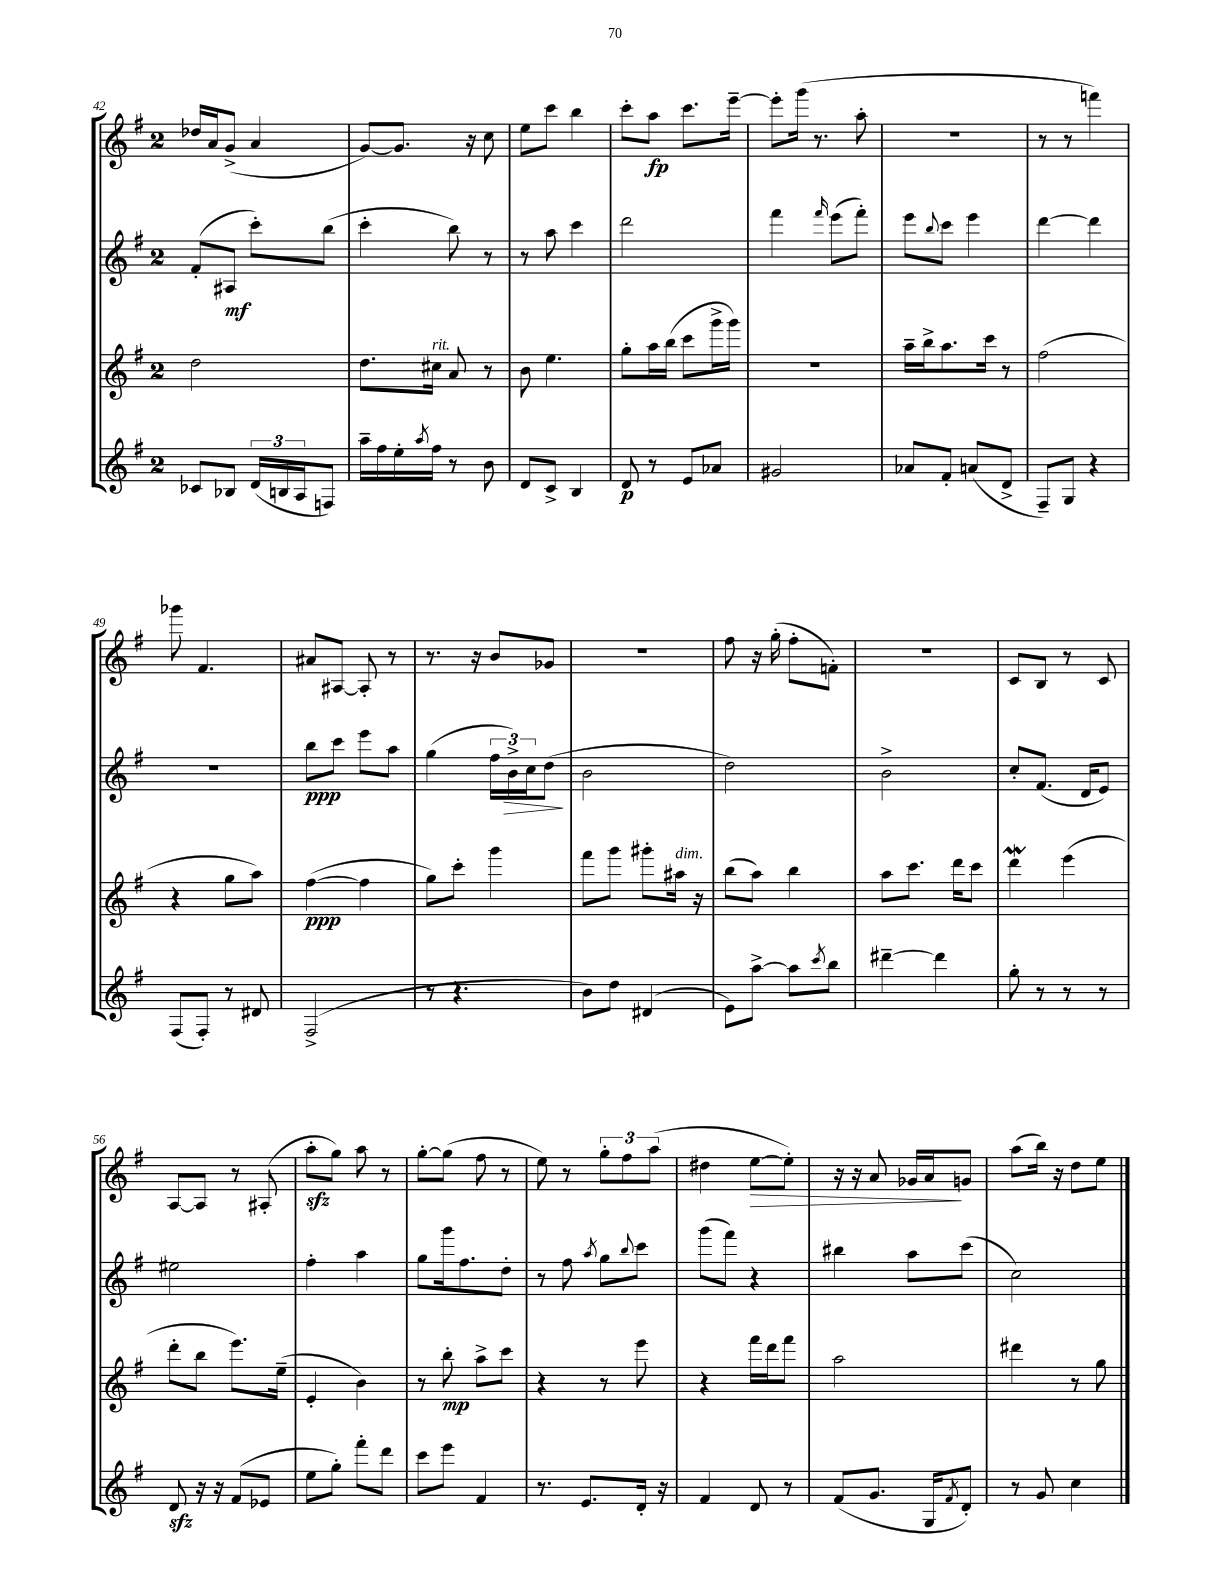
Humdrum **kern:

**kern	**dynam	**kern	**dynam	**kern	**dynam	**kern	**dynam
*part4	*part4	*part3	*part3	*part2	*part2	*part1	*part1
*staff4	*staff4	*staff3	*staff3	*staff2	*staff2	*staff1	*staff1
*clefG2	*	*clefG2	*	*clefG2	*	*clefG2	*
*k[f#]	*	*k[f#]	*	*k[f#]	*	*k[f#]	*
*M2/4	*	*M2/4	*	*M2/4	*	*M2/4	*
=42	=42	=42	=42	=42	=42	=42	=42
8c-X/L	.	2dd\	.	(8f#'/L	.	16dd-X/LL	.
.	.	.	.	.	.	16a/J	.
8B-X/J	.	.	.	8A#X/J	mf	(8g^/J	.
(24d/LL	.	.	.	8ccc'\L)	.	4a/	.
24Bn/	.	.	.	.	.	.	.
24A/J	.	.	.	.	.	.	.
8Fn/J)	.	.	.	(8bb\J	.	.	.
=43	=43	=43	=43	=43	=43	=43	=43
16aa~\LL	.	8.dd\L	.	4ccc'\	.	[8g/L)	.
16ff#\	.	.	.	.	.	.	.
16ee'\	.	.	.	.	.	8.g/J]	.
8qaa/	.	.	.	.	.	.	.
!	!	!LO:TX:a:i:t=rit.	!	!	!	!	!
16ff#\JJ	.	16cc#X\Jk	.	.	.	.	.
8r	.	8a/	.	8bb\)	.	.	.
.	.	.	.	.	.	16r	.
8b\	.	8r	.	8r	.	8cc\	.
=44	=44	=44	=44	=44	=44	=44	=44
8d/L	.	8b\	.	8r	.	8ee\L	.
8c^/J	.	4.ee\	.	8aa\	.	8ccc\J	.
4B/	.	.	.	4ccc\	.	4bb\	.
=45	=45	=45	=45	=45	=45	=45	=45
8d/	p	8gg'\L	.	2ddd\	.	8ccc'\L	.
8r	.	16aa\L	.	.	.	8aa\J	fp
.	.	(16bb\JJ	.	.	.	.	.
8e/L	.	8ccc\L	.	.	.	8.ccc\L	.
8a-X/J	.	16ggg^\L	.	.	.	.	.
.	.	16ggg\JJ)	.	.	.	[16eee~\Jk	.
=46	=46	=46	=46	=46	=46	=46	=46
2g#X/	.	2r	.	4fff#\	.	8eee'\L]	.
.	.	.	.	.	.	(16ggg\Jk	.
.	.	.	.	.	.	8.r	.
.	.	.	.	16qqfff#/	.	.	.
.	.	.	.	(8eee\L	.	.	.
.	.	.	.	8fff#'\J)	.	8aa'\	.
=47	=47	=47	=47	=47	=47	=47	=47
8a-X/L	.	16aa~\LL	.	8eee\L	.	2r	.
.	.	16bb^\J	.	.	.	.	.
.	.	.	.	8qqbb/	.	.	.
8f#'/J	.	8.aa\	.	8ccc\J	.	.	.
(8an/L	.	.	.	4eee\	.	.	.
.	.	16ccc\Jk	.	.	.	.	.
8d^/J	.	8r	.	.	.	.	.
=48	=48	=48	=48	=48	=48	=48	=48
8F#~/L)	.	(2ff#\	.	[4ddd\	.	8r	.
8G/J	.	.	.	.	.	8r	.
4r	.	.	.	4ddd\]	.	4fffn\)	.
!!LO:LB:g=z
=49	=49	=49	=49	=49	=49	=49	=49
(8F#/L	.	4r	.	2r	.	8ggg-X\	.
8F#'/J)	.	.	.	.	.	4.f#/	.
8r	.	8gg\L	.	.	.	.	.
8d#X/	.	8aa\J)	.	.	.	.	.
=50	=50	=50	=50	=50	=50	=50	=50
(2F#^/	.	([4ff#\	ppp	8bb\L	ppp	8a#X/L	.
.	.	.	.	8ccc\J	.	[8A#X/J	.
.	.	4ff#\]	.	8eee\L	.	8A#'/]	.
.	.	.	.	8aa\J	.	8r	.
=51	=51	=51	=51	=51	=51	=51	=51
8r	.	8gg\L)	.	(4gg\	.	8.r	.
4.r	.	8ccc'\J	.	.	.	.	.
.	.	.	.	.	.	16r	.
.	.	4ggg\	.	24ff#\LL	.	8b/L	.
!	!	!	!	!	!LO:HP:b	!	!
.	.	.	.	24b^\)	>	.	.
.	.	.	.	24cc\J	.	.	.
.	.	.	.	(8dd\J	.	8g-X/J	.
.	.	.	.	.	]	.	.
=52	=52	=52	=52	=52	=52	=52	=52
8b\L)	.	8fff#\L	.	2b\	.	2r	.
8dd\J	.	8ggg\J	.	.	.	.	.
(4d#X/	.	8ggg#X'\L	.	.	.	.	.
!	!	!LO:TX:a:i:t=dim.	!	!	!	!	!
.	.	16aa#X\Jk	.	.	.	.	.
.	.	16r	.	.	.	.	.
=53	=53	=53	=53	=53	=53	=53	=53
8e\L)	.	(8bb\L	.	2dd\)	.	8ff#\	.
[8aa^\J	.	8aa\J)	.	.	.	16r	.
.	.	.	.	.	.	(16gg'\	.
8aa\L]	.	4bb\	.	.	.	8ff#'\L	.
8qccc/	.	.	.	.	.	.	.
8bb\J	.	.	.	.	.	8fn'\J)	.
=54	=54	=54	=54	=54	=54	=54	=54
[4ddd#X~\	.	8aa\L	.	2b^\	.	2r	.
.	.	8.ccc\J	.	.	.	.	.
4ddd#\]	.	.	.	.	.	.	.
.	.	16ddd\KL	.	.	.	.	.
.	.	8ccc\J	.	.	.	.	.
=55	=55	=55	=55	=55	=55	=55	=55
8gg'\	.	4dddW\	.	8cc'/L	.	8c/L	.
8r	.	.	.	(8.f#/J	.	8B/J	.
8r	.	(4eee\	.	.	.	8r	.
.	.	.	.	16d/KL	.	.	.
8r	.	.	.	8e/J)	.	8c/	.
!!LO:LB:g=z
=56	=56	=56	=56	=56	=56	=56	=56
8dzz/	.	8ddd'\L	.	2ee#X\	.	[8A/L	.
16r	.	8bb\J	.	.	.	8A/J]	.
16r	.	.	.	.	.	.	.
(8f#/L	.	8.eee\L)	.	.	.	8r	.
8e-X/J	.	.	.	.	.	(8A#X'/	.
.	.	(16ee~\Jk	.	.	.	.	.
=57	=57	=57	=57	=57	=57	=57	=57
8ee\L	.	4e'/	.	4ff#'\	.	8aazz'\L	.
8gg'\J)	.	.	.	.	.	8gg\J)	.
8fff#'\L	.	4b\)	.	4aa\	.	8aa\	.
8ddd\J	.	.	.	.	.	8r	.
=58	=58	=58	=58	=58	=58	=58	=58
8ccc\L	.	8r	.	8gg\L	.	[8gg'\L	.
8eee\J	.	8bb'\	mp	16ggg\k	.	(8gg\J]	.
.	.	.	.	8.ff#\	.	.	.
4f#/	.	8aa^\L	.	.	.	8ff#\	.
.	.	8ccc\J	.	8dd'\J	.	8r	.
=59	=59	=59	=59	=59	=59	=59	=59
8.r	.	4r	.	8r	.	8ee\)	.
.	.	.	.	8ff#\	.	8r	.
8.e/L	.	.	.	.	.	.	.
.	.	.	.	8qaa/	.	.	.
.	.	8r	.	8gg\L	.	12gg'\L	.
.	.	.	.	.	.	12ff#\	.
.	.	.	.	8qqbb/	.	.	.
16d'/Jk	.	8eee\	.	8ccc\J	.	.	.
.	.	.	.	.	.	(12aa\J	.
16r	.	.	.	.	.	.	.
=60	=60	=60	=60	=60	=60	=60	=60
4f#/	.	4r	.	(8ggg\L	.	4dd#X\	.
.	.	.	.	8fff#\J)	.	.	.
!	!	!	!	!	!	!	!LO:HP:b
8d/	.	16fff#\LL	.	4r	.	[8ee\L	>
.	.	16ddd\J	.	.	.	.	.
8r	.	8fff#\J	.	.	.	8ee'\J])	.
=61	=61	=61	=61	=61	=61	=61	=61
(8f#/L	.	2aa\	.	4bb#X\	.	16r	.
.	.	.	.	.	.	16r	.
8.g/J	.	.	.	.	.	8a/	.
.	.	.	.	8aa\L	.	16g-X/LL	.
16G/KL	.	.	.	.	.	16a/J	.
8qf#/	.	.	.	.	.	.	.
8d'/J)	.	.	.	(8ccc\J	.	8gn/J	]
=62	=62	=62	=62	=62	=62	=62	=62
8r	.	4ddd#X\	.	2cc\)	.	(8aa\L	.
8g/	.	.	.	.	.	16bb\Jk)	.
.	.	.	.	.	.	16r	.
4cc\	.	8r	.	.	.	8dd\L	.
.	.	8gg\	.	.	.	8ee\J	.
==	==	==	==	==	==	==	==
*-	*-	*-	*-	*-	*-	*-	*-
